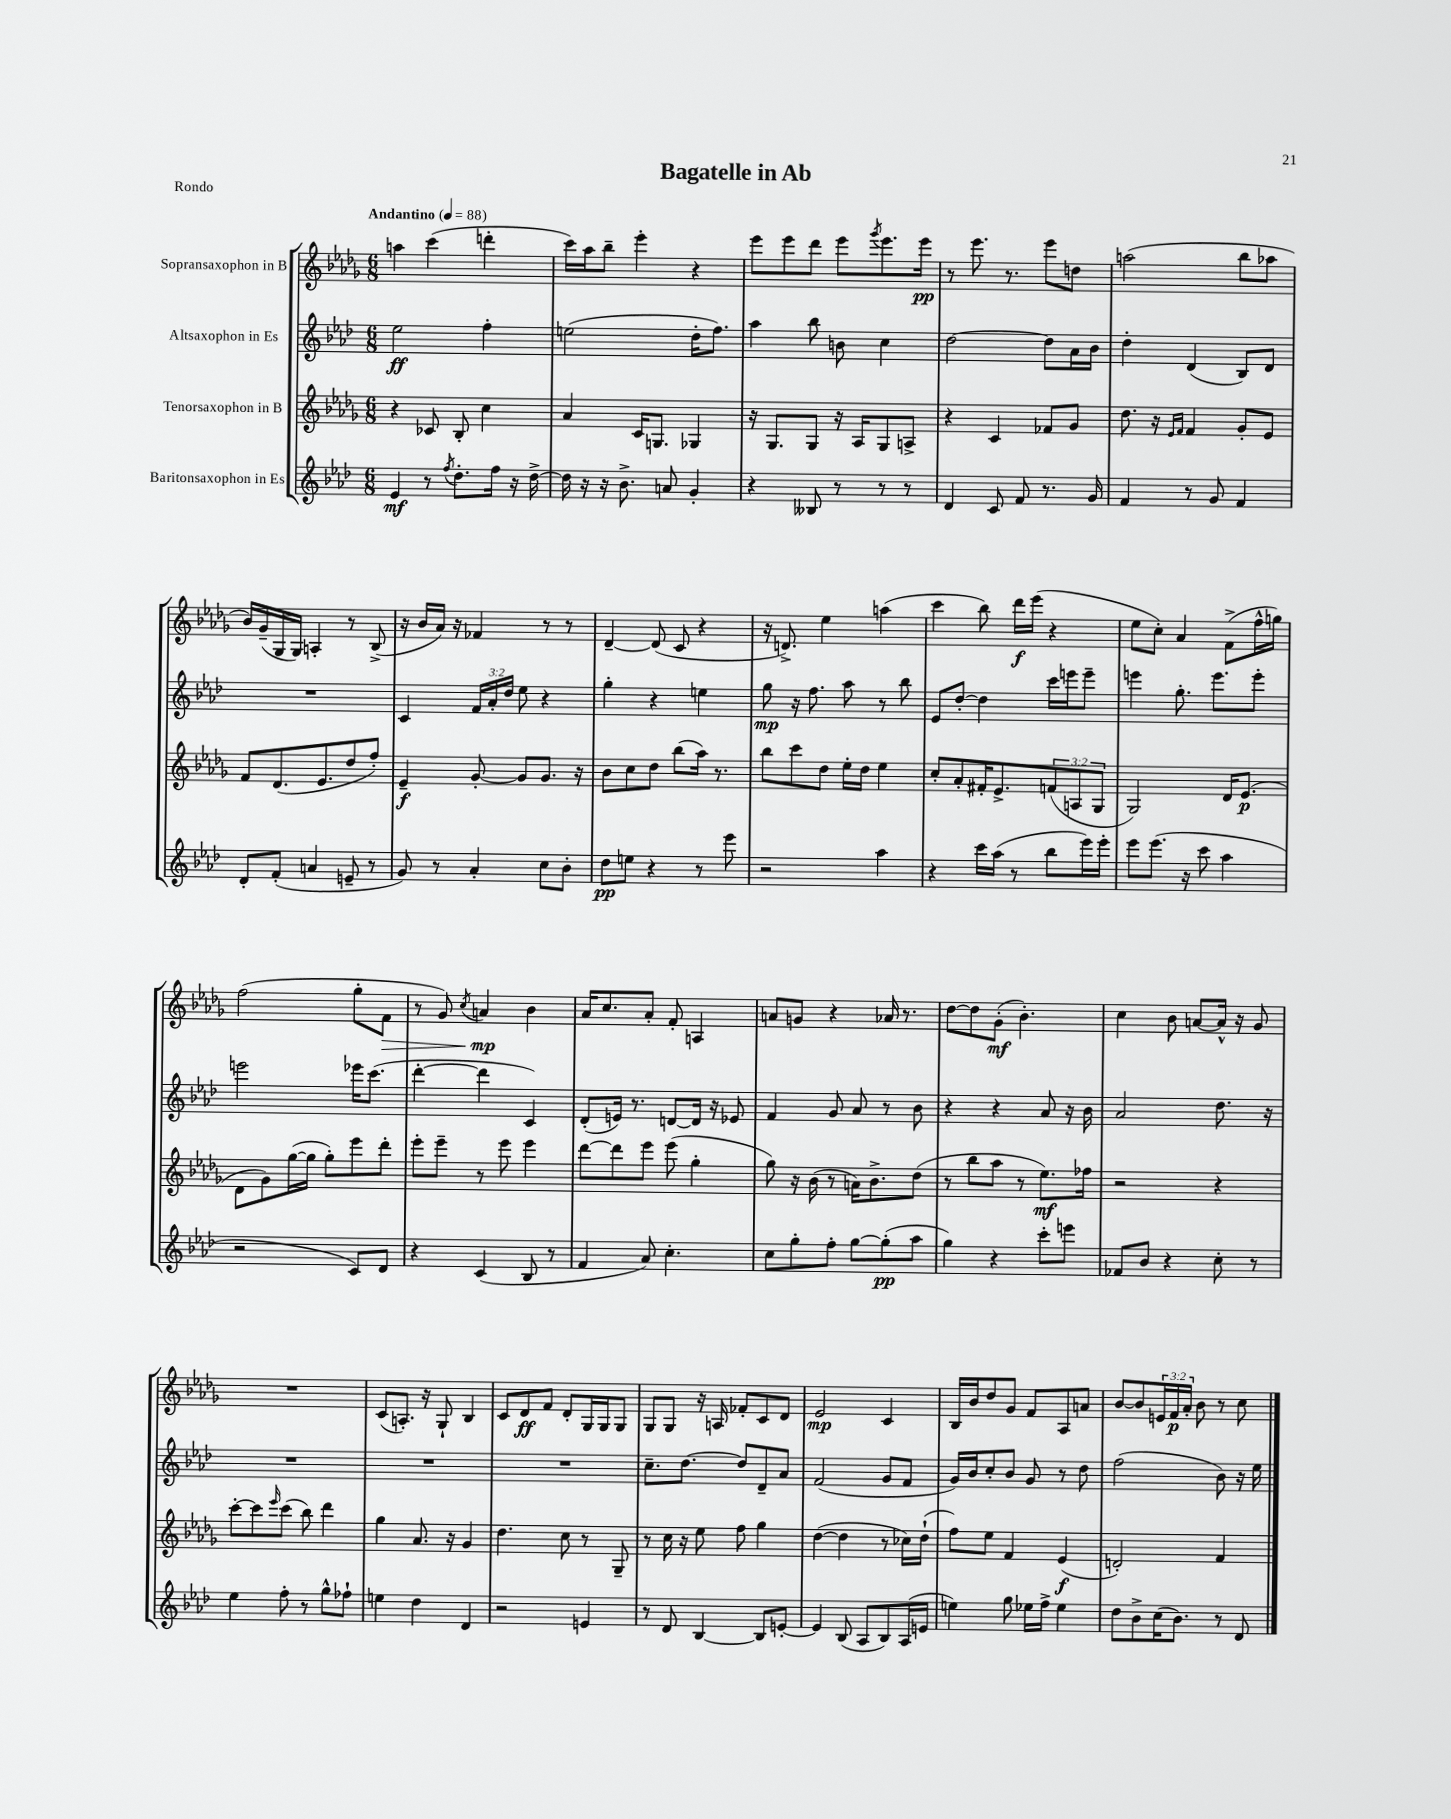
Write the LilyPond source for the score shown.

\header { title = "Bagatelle in Ab" piece = "Rondo" }
<<
\new StaffGroup <<
\new Staff = "s0" \with { instrumentName = "Sopransaxophon in B" } {
    \clef treble \key des \major \numericTimeSignature \time 6/8 \override Staff.TupletNumber.text = #tuplet-number::calc-fraction-text \tempo "Andantino" 4 = 88
    a''4 c'''4( d'''4-. |
    c'''16) aes''16 bes''8-- ees'''4-. r4 |
    ees'''8 ees'''8 des'''8 ees'''8 \acciaccatura { ges'''8 } ees'''8. ees'''16\pp |
    r8 ees'''8. r8. ees'''8 d''8 |
    a''2( bes''8 aes''8 |
    bes'16) ges'16--( ges16 ges16) a4-. r8 bes8->( |
    r16 bes'16 aes'16) r16 fes'4 r8 r8 |
    des'4~-- des'8( c'8 r4 |
    r16 d'8.->) ees''4 a''4( |
    c'''4 bes''8) des'''16\f ees'''16( r4 |
    ees''8 c''8-.) aes'4 f'8->( f''16-^ g''16) |
    f''2( ges''8-. f'8\> |
    r8 ges'8) \acciaccatura { c''8 } a'4\mp\! bes'4 |
    aes'16 c''8. aes'8-. f'8-. a4 |
    a'8 g'8 r4 aes'16 r8. |
    des''8~ des''8 ges'8-.\mf( bes'4.-.) |
    c''4 bes'8 a'8~ a'16-^ r16 ges'8 |
    R2. |
    c'8( a8.-.) r16 ges8-! bes4 |
    c'8 des'8\ff f'8 des'8-. ges16 ges16 ges8 |
    ges8 ges8 r16 a16 fes'8-. c'8 des'8 |
    ees'2\mp c'4 |
    bes16 bes'16 des''8 ges'8 f'8 aes8 a'8 |
    bes'8~ bes'8 \tuplet 3/2 { e'16 f'16\p aes'16-. } bes'8 r8 c''8 \bar "|." |
}
\new Staff = "s1" \with { instrumentName = "Altsaxophon in Es" } {
    \clef treble \key aes \major \numericTimeSignature \time 6/8 \override Staff.TupletNumber.text = #tuplet-number::calc-fraction-text
    ees''2\ff f''4-. |
    e''2( des''16-. f''8.) |
    aes''4 bes''8 b'8 c''4 |
    des''2~ des''8 aes'16 bes'16 |
    des''4-. des'4( bes8) des'8 |
    R2. |
    c'4 \tuplet 3/2 { f'16 aes'16-. des''16 } ees''8 r4 |
    g''4-. r4 e''4 |
    g''8\mp r16 f''8. aes''8 r8 bes''8 |
    ees'8 des''8~-. des''4 c'''16 e'''16 e'''8-- |
    e'''4 g''8.-. e'''8. e'''8-. |
    e'''2 ees'''16 c'''8.( |
    des'''4~-. des'''4 c'4) |
    des'8-.( e'16) r8. d'8~ d'16 r16 ees'8 |
    f'4 g'8 aes'8 r8 bes'8 |
    r4 r4 aes'8 r16 bes'16 |
    aes'2 des''8. r16 |
    R2. |
    R2. |
    R2. |
    c''8.-- des''8.~ des''8 des'8-- aes'8 |
    f'2( g'8 f'8 |
    g'16) bes'16 c''8-. bes'8 g'8 r8 des''8 |
    f''2( bes'8) r16 ees''16 \bar "|." |
}
\new Staff = "s2" \with { instrumentName = "Tenorsaxophon in B" } {
    \clef treble \key des \major \numericTimeSignature \time 6/8 \override Staff.TupletNumber.text = #tuplet-number::calc-fraction-text
    r4 ces'8 bes8-. c''4 |
    aes'4 c'16 g8. ges4 |
    r16 ges8. ges8 r16 aes16 ges8 a8-> |
    r4 c'4 fes'8 ges'8 |
    des''8. r16 \grace { ees'16 f'16 } f'4 ges'8-. ees'8 |
    f'8 des'8.( ees'8. des''8 f''8-.) |
    ees'4--\f ges'8~-. ges'8 ges'8. r16 |
    bes'8 c''8 des''8 bes''8( aes''16) r8. |
    bes''8 c'''8 des''8 ees''16-. des''16 ees''4 |
    c''8-. aes'8-. fis'16-. ees'8.-> \tuplet 3/2 { f'8( a8 ges8 } |
    ges2) des'16 ees'8.\p( |
    des'8 ges'8) ges''16~( ges''16 ges''8-.) ees'''8 des'''8-. |
    ees'''8-. ees'''8-- r8 ees'''8 ees'''4 |
    des'''8~ des'''8 ees'''8 ees'''8( ges''4-. |
    ges''8) r16 bes'16( r8 a'16) bes'8.-> des''8( |
    r8 bes''8 aes''8 r8 ees''8.\mf) fes''16 |
    r2 r4 |
    c'''8~-. c'''8 \grace { ees'''16 } c'''8( bes''8) des'''4 |
    ges''4 aes'8. r16 ges'4 |
    des''4. c''8 r8 ges8-- |
    r8 c''16 r16 ees''8 f''8 ges''4 |
    des''4~( des''4 r8 ces''16) des''16-!( |
    f''8) ees''8 f'4 ees'4\f( |
    d'2-.) f'4 \bar "|." |
}
\new Staff = "s3" \with { instrumentName = "Baritonsaxophon in Es" } {
    \clef treble \key aes \major \numericTimeSignature \time 6/8
    ees'4\mf r8 \acciaccatura { f''8 } des''8.-. f''16 r16 des''16~-> |
    des''16 r16 r16 bes'8.-> a'8 g'4-. |
    r4 beses8 r8 r8 r8 |
    des'4 c'8 f'8 r8. g'16 |
    f'4 r8 g'8 f'4 |
    des'8-. f'8-.( a'4 e'8-- r8 |
    g'8) r8 aes'4-. c''8 bes'8-. |
    des''8\pp e''8 r4 r8 ees'''8 |
    r2 aes''4 |
    r4 c'''16 aes''16( r8 bes''8 ees'''16) ees'''16-. |
    ees'''8 ees'''8.( r16 c'''8 aes''4 |
    r2 c'8) des'8 |
    r4 c'4( bes8 r8 |
    f'4 aes'8) c''4.-. |
    c''8 g''8-. f''8-. g''8~ g''8-.\pp( aes''8 |
    g''4) r4 c'''8-. e'''8 |
    fes'8 bes'8 r4 c''8-. r8 |
    ees''4 f''8-. r8 g''8-^ fes''8-! |
    e''4 des''4 des'4 |
    r2 e'4 |
    r8 des'8 bes4~ bes8 e'8~-. |
    e'4 bes8( aes8 bes8) aes16( e'16 |
    e''4) g''8 ees''16 f''16-> ees''4 |
    des''8 bes'8-> c''16( bes'8.) r8 des'8 \bar "|." |
}
>>
>>
\layout { \context { \Score \remove "Bar_number_engraver" } }
